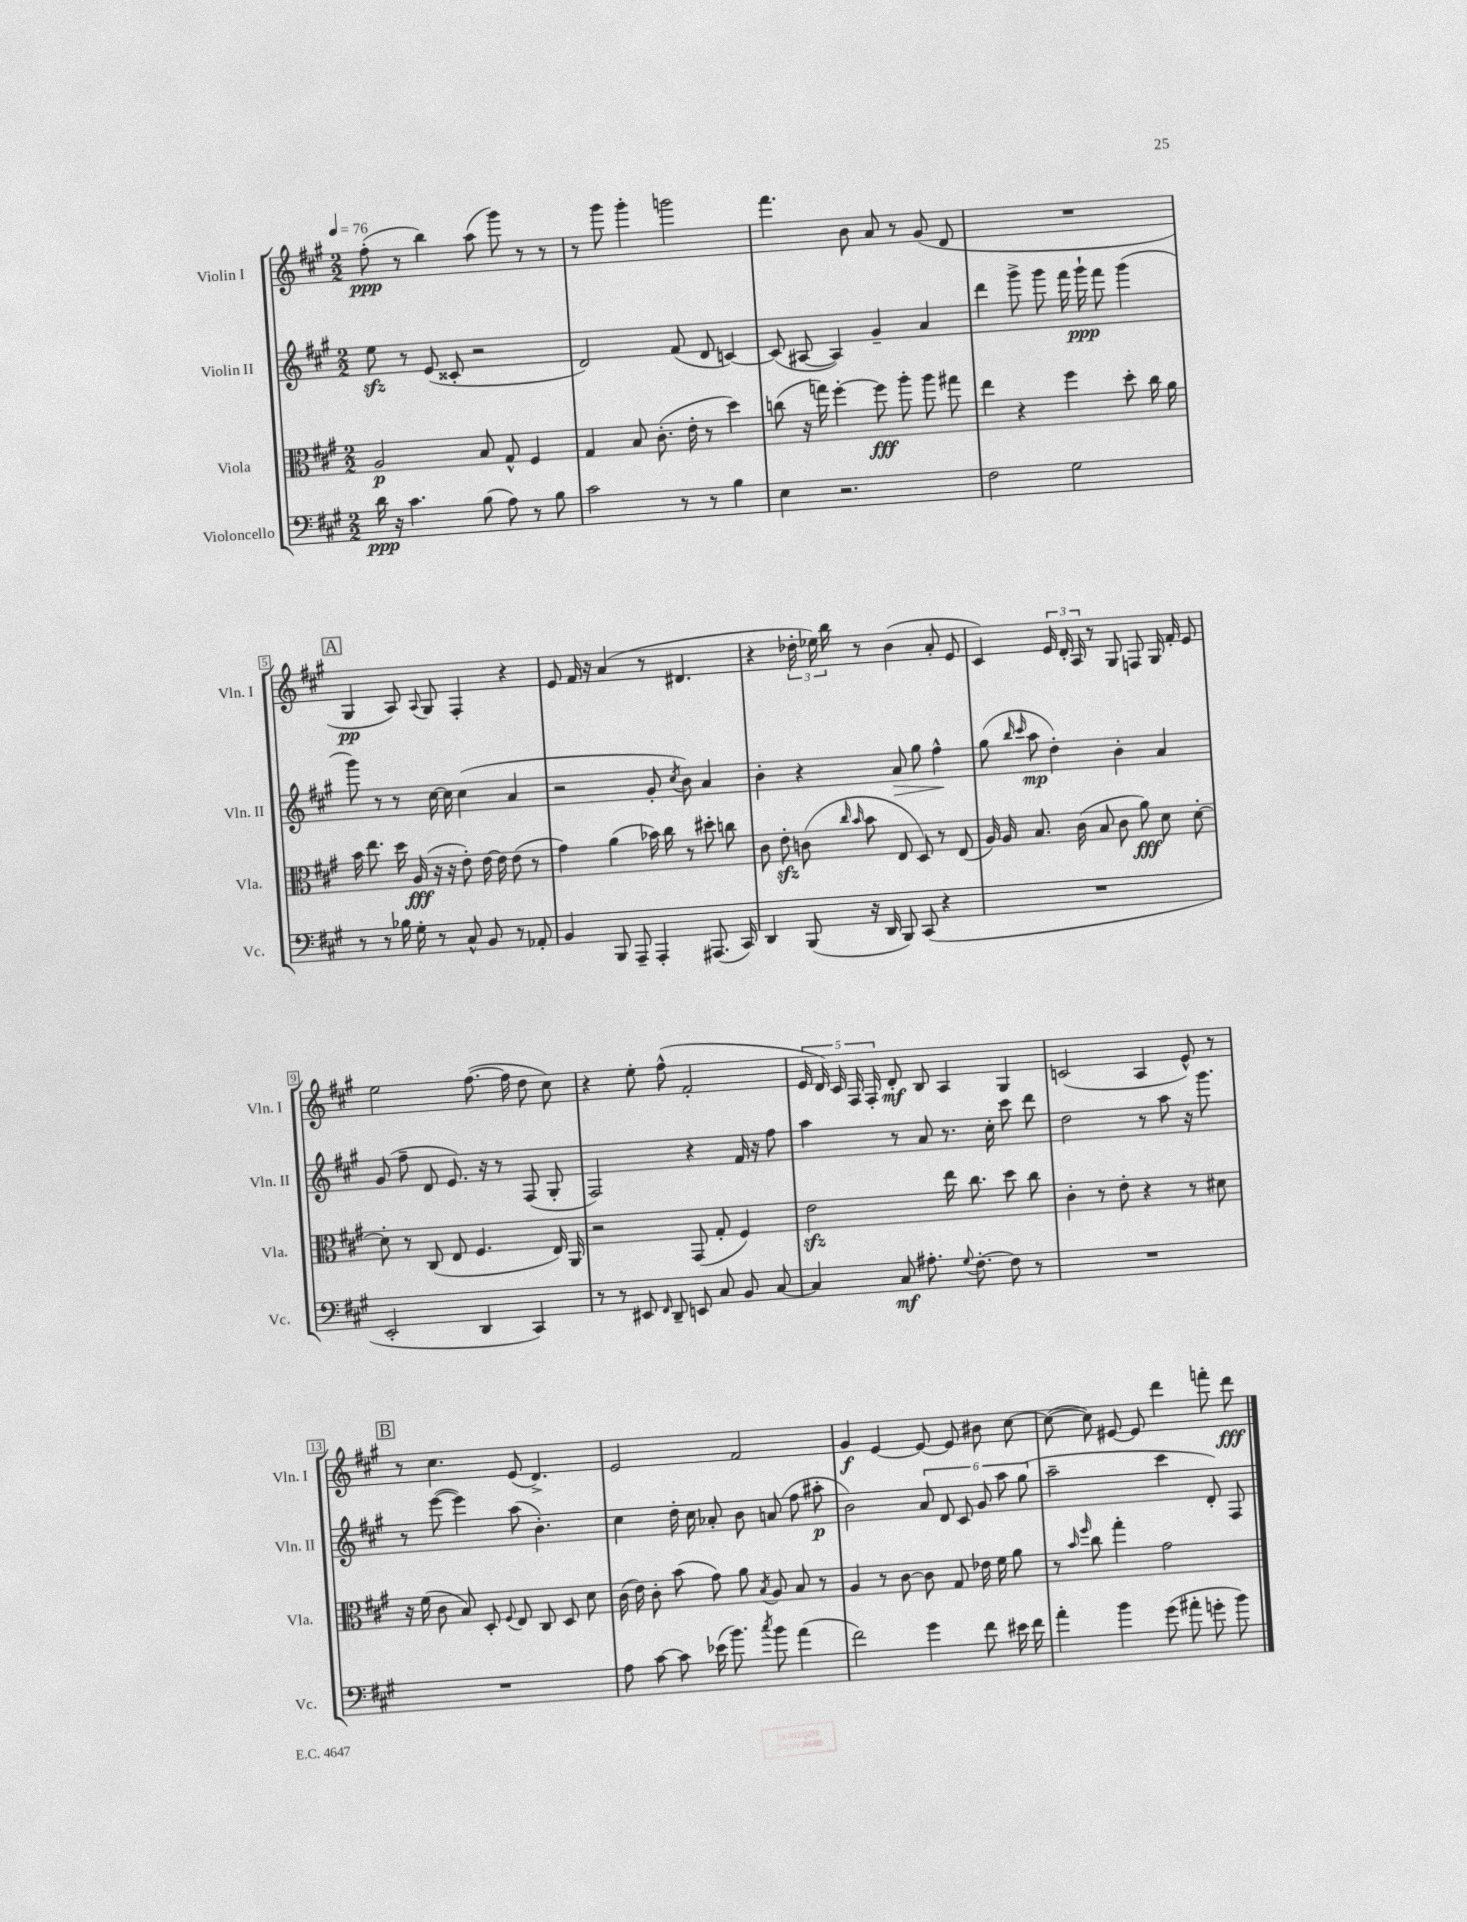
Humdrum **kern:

**kern	**kern	**kern	**kern
*staff4	*staff3	*staff2	*staff1
*clefF4	*clefC3	*clefG2	*clefG2
*k[f#c#g#]	*k[f#c#g#]	*k[f#c#g#]	*k[f#c#g#]
*M2/2	*M2/2	*M2/2	*M2/2
*MM76	*MM76	*MM76	*MM76
16d	2A	8ee	(8ff#'
16r	.	.	.
4.c#	.	8r	8r
.	.	(8e	4bb)
.	.	8c##'	.
(8B	8B	2r	(8aa
8A)	8G#^^	.	8ggg#)
8r	4F#	.	8r
8B	.	.	8r
=	=	=	=
2c#	4G#	2d)	8r
.	.	.	8ggg#
.	8B	.	4ggg#'
.	(8.c#'	.	.
8r	.	(8f#	2ggg
.	16e'	.	.
8r	8r	8d	.
4B	4dd)	[4c)	.
=	=	=	=
4E	(8cc	(8c]	4.fff#
.	16r	[8A#	.
.	16gg)	.	.
2.r	[4ff#'	4A#])	.
.	.	.	8b
.	8ff#]	4g#~	8a
.	8aa'	.	8r
.	8aa	4a	(8g#
.	8gg#	.	8d
=	=	=	=
2F#	4ee	4ddd	1r
.	4r	8ggg#^	.
.	.	8ggg#	.
2G#	4ff#	16fff#	.
.	.	16ggg#`	.
.	.	8fff#	.
.	8dd'	(4ggg#	.
.	16cc#	.	.
.	16a	.	.
=	=	=	=
8r	16b	8ggg#)	4G#
.	8.ee	.	.
8r	.	8r	.
16B-	16dd	8r	8A)
16G#'	(16A	.	.
.	.	.	8qqA
8r	16r	[16cc#	8G#
.	16r	16cc#]	.
8C#^^	8e')	(4cc#	4F#'
8BB	[16e	.	.
.	16e]	.	.
8r	(8e	4a	4r
8AA-'	8r	.	.
=	=	=	=
4BB	4g#)	2r	8e
.	.	.	16f#
.	.	.	16r
8BBB	(4a	.	(4a
8AAA~	.	.	.
4AAA'	16b-)	8g#'	8r
.	16cc#	.	.
.	.	8qcc#	.
.	8r	8b)	4.d#
(8.AAA#	8dd#'	4a	.
.	8cc	.	.
16CC#)	.	.	.
=	=	=	=
4DD	8c#	4b'	4r
.	8e'	.	.
(8BBB	(8c	4r	24dd-'
.	.	.	24ee-)
.	.	.	24bb
.	16qqcc#	.	.
.	16qqb	.	.
16r	8b	.	8r
16DD	.	.	.
8BBB)	8E	8a	(4b
(8CC#	8D)	8gg#	.
4r	8r	4ff#^^	8a'
.	(8E	.	8e
=	=	=	=
1r	16A)	(8gg#	4c#)
.	16A	.	.
.	.	16qqbb	.
.	.	16qqccc#	.
.	8.B	8aa	.
.	.	4dd')	24e
.	.	.	24d'
.	(16c#	.	.
.	.	.	24A
.	8B	.	8r
.	8c#	4b'	8G#
.	8a)	.	8F
.	8d	4a	16G#
.	.	.	16f#'
.	[8d'	.	8e
=	=	=	=
2EE'	8d']	(8g#	2ee
.	8r	8ff#~	.
.	(8C#	8d	.
.	8E	8.e)	.
4DD	4.F#	.	([8.ff#
.	.	16r	.
.	.	8r	.
.	.	.	16ff#]
4CC#)	.	(8F#	8dd
.	16E)	8G#'	8cc#)
.	16AA	.	.
=	=	=	=
8r	2r	2F#)	4r
8r	.	.	.
8EE#	.	.	8ee'
16qqFF#	.	.	.
8DD~	.	.	(8ff#^^
8EE	(8GG#	4r	2f#'
8C#	8G#'	.	.
8BB	4F#)	16f#	.
.	.	16r	.
[8C#	.	8ff#	.
=	=	=	=
4C#]	2e	4aa	20e
.	.	.	20d)
.	.	.	20c#
.	.	.	20F#
.	.	.	20F#'
8C#	.	8r	8d'
8.A#'	.	8a	8B
.	16ee	8.r	4A
8qqG#	.	.	.
[8.F#'	8.cc#	.	.
.	.	16cc#'	.
8F#]	8dd	8ccc#	4G#
8r	8cc#	8ddd	.
=	=	=	=
1r	4c#'	2dd	(2c
.	8r	.	.
.	8e'	.	.
.	4r	8r	4A
.	.	8aa	.
.	8r	16r	8e^^)
.	.	8.ggg#	.
.	8d#	.	8r
=	=	=	=
1r	16r	8r	8r
.	(16f#	.	.
.	8c#	([8eee	4.cc#
.	8B)	4eee])	.
.	8D'	.	.
.	8qqF#	.	.
.	8E	(8aa	(8e
.	8C#	4.b')	4.d^)
.	8D	.	.
.	8d	.	.
=	=	=	=
8A	(16c#	4cc#	2e
.	16e)	.	.
[8c#	8c#'	.	.
8c#]	(8b	16dd'	.
.	.	16cc#	.
(16e-	8g#)	8a-'	.
8.b)	.	.	.
.	8a	8b	2f#
8qcc#	8qB	.	.
8b	8A	(8a	.
(4a	8B	8ff#	.
.	8r	8aa#'	.
=	=	=	=
2f#)	4A	2b)	4g#
.	8r	.	[4e
.	[8c#	.	.
4g#	8c#]	12a	8e_
.	.	12d	.
.	8G#	.	8e]
.	.	12c#	.
8f#	16e-	12g#	8b#
.	16f#	.	.
.	.	12aa	.
16e#	8a	.	[8cc#
.	.	(12gg#	.
16f#	.	.	.
=	=	=	=
4a'	8r	2aa~	(8cc#_
.	16qqb	.	.
.	16qqff#	.	.
.	8cc#	.	8cc#])
4b	4gg#'	.	[8e#
.	.	.	8e#]
(8g#	2g#	4ccc#	4ddd
8a#'	.	.	.
8g'	.	8d')	8fff'
8b)	.	8F#	8ddd
==	==	==	==
*-	*-	*-	*-
